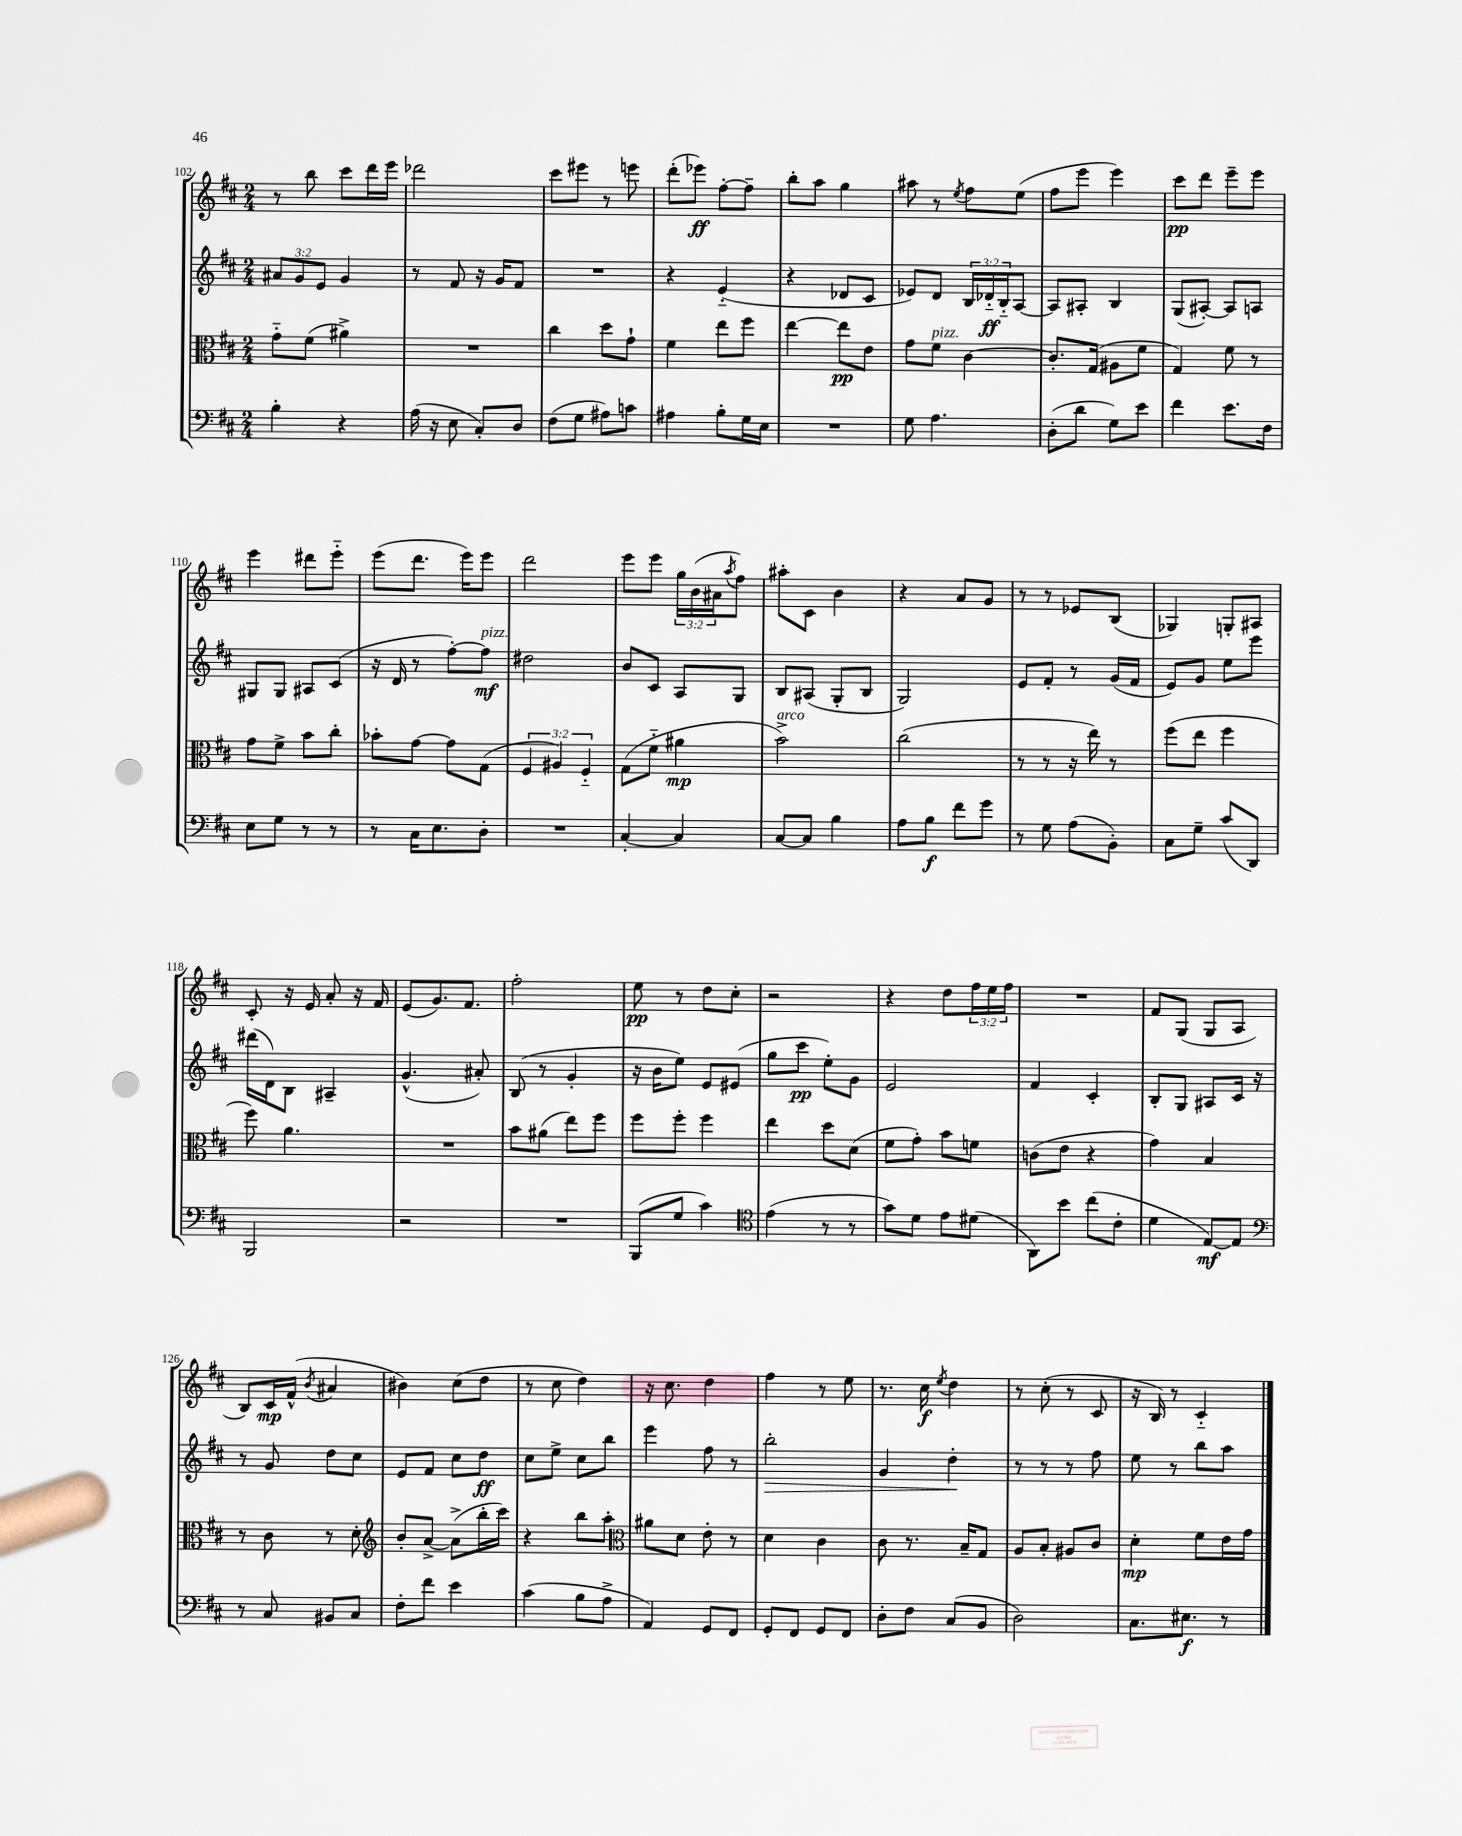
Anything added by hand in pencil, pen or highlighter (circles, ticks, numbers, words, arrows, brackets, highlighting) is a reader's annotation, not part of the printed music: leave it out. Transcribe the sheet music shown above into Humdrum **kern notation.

**kern	**kern	**kern	**kern
*staff4	*staff3	*staff2	*staff1
*clefF4	*clefC3	*clefG2	*clefG2
*k[f#c#]	*k[f#c#]	*k[f#c#]	*k[f#c#]
*M2/4	*M2/4	*M2/4	*M2/4
4B'	8g'~	12a#	8r
.	.	12g	.
.	(8f#	.	8bb
.	.	12e	.
4r	4a#^)	4g	8ccc#
.	.	.	16ddd
.	.	.	16eee
=	=	=	=
(16A	2r	8r	2ddd-
16r	.	.	.
8E	.	8f#	.
8C#')	.	16r	.
.	.	16g	.
8D	.	8f#	.
=	=	=	=
(8F#	4cc#	2r	8ccc#
8G	.	.	8eee#
8A#)	8dd	.	8r
8c	8g`	.	8eee
=	=	=	=
4A#	4f#	4r	(8ddd'
.	.	.	8eee-)
8B'	8ee	(4e'~	[8ff#'
16G	8ff#	.	8ff#~]
16E	.	.	.
=	=	=	=
2r	[4ee	4r	8bb'
.	.	.	8aa
.	8ee]	8d-	4gg
.	8e	8c#	.
=	=	=	=
8G	8g	8e-)	8aa#
4.A	8f#	8d	8r
.	.	.	8qee
.	[4c#	24B	8ff#
.	.	24d-'~	.
.	.	24B'~	.
.	.	[8A	(8ee
=	=	=	=
(8D'	8.c#']	8A]	8ff#
8d	.	8A#'	8eee
.	(16G	.	.
8G)	8A#	4B	4eee)
8e	8f#	.	.
=	=	=	=
4f#	4G)	(8G	8ccc#
.	.	[8A#')	8ddd
8.e	8f#	8A#]	8eee~
.	8r	8A	8eee
16F#	.	.	.
=	=	=	=
8E	8g	8G#	4eee
8G	8f#^	8G#	.
8r	8b	8A#	8ddd#
8r	8cc#'	(8c#	8eee'~
=	=	=	=
8r	8b-'	16r	(8eee
.	.	16d	.
16C#	[8g	8r	8.ddd
8.E	.	.	.
.	8g]	[8ff#')	.
.	.	.	16eee)
8D'	(8G	8ff#]	8eee
=	=	=	=
2r	6F#	2dd#	2ddd
.	6A#)	.	.
.	6F#'~	.	.
=	=	=	=
[4C#'	(8G	8b	8eee
.	8f#'~	8c#	8eee
4C#]	4a#	8A	24gg
.	.	.	(24b
.	.	.	24a#
.	.	.	8qaa
.	.	8G	8ff#)
=	=	=	=
[8C#	2b^)	8B	8aa#'
8C#]	.	(8A#	8c#
4B	.	8G'	4b
.	.	8B	.
=	=	=	=
8A	(2cc#	2G)	4r
8B	.	.	.
8f#	.	.	8a
8g	.	.	8g
=	=	=	=
8r	8r	8e	8r
8G	8r	8f#'	8r
(8A	16r	8r	8e-
.	16ee)	.	.
8BB')	8r	(16g	(8B
.	.	16f#	.
=	=	=	=
8C#	(8ff#	8e)	4G-)
8G~	8ee	8g	.
(8c#	4ff#	8ee	8G'
8DD)	.	8eee	8A#
=	=	=	=
2BBB	8ff#)	(16ddd#	8c#'
.	.	16d)	.
.	4.a	8B	16r
.	.	.	16e
.	.	4A#~	8a'
.	.	.	16r
.	.	.	16f#
=	=	=	=
2r	2r	(4.g^^	(8e
.	.	.	8.g)
.	.	.	8.f#
.	.	8a#')	.
=	=	=	=
2r	8b	(8B	2ff#'
.	(8a#	8r	.
.	8ee)	4g'	.
.	8ff#	.	.
=	=	=	=
(8BBB	8ff#	16r	8ee
.	.	16b	.
8G	8ff#'	8ee)	8r
4c#)	4ff#	8e	8dd
.	.	(8e#	8cc#'
=	=	=	=
*clefC4	*	*	*
(4e	4ee	8gg	2r
.	.	8ccc#	.
8r	8dd	8ee')	.
8r	(8d	8g	.
=	=	=	=
8g)	8f#	2e	4r
8d	8g')	.	.
8e	8b	.	8dd
(8d#	8f	.	24ff#
.	.	.	24ee
.	.	.	24ff#
=	=	=	=
8AA)	(8c	4f#	2r
8b	8e	.	.
(8cc#	4r	4c#'	.
8c#'	.	.	.
=	=	=	=
4d	4g)	8B'	8f#
.	.	8G	(8G
[8E)	4B	8A#	8G
8E]	.	16c#	8A
.	.	16r	.
=	=	=	=
*clefF4	*	*	*
8r	8r	8r	8B)
8C#	8c#	8g	16c#
.	.	.	(16f#^^
.	.	.	8qb
8BB#	8r	8dd	4a#
8C#	8d'	8cc#	.
=	=	=	=
*	*clefG2	*	*
8F#'	8b'	8e	4b#)
8f#	[8a^	8f#	.
4e	(8a^]	8cc#	(8cc#
.	16bb'	8dd	8dd
.	16ccc#)	.	.
=	=	=	=
(4c#	4r	8cc#	8r
.	.	8ee^	8cc#
8B	8bb	8cc#	4dd)
8A^	8aa'	8bb	.
=	=	=	=
*	*clefC3	*	*
4AA)	8a#	4eee	16r
.	.	.	8.cc#
.	8d	.	.
8GG	8e'	8ff#	4dd
8FF#	8r	8r	.
=	=	=	=
8GG'	4d	2bb'	4ff#
8FF#	.	.	.
8GG	4c#	.	8r
8FF#	.	.	8ee
=	=	=	=
8D'	8c#	4g	8.r
8F#	8.r	.	.
.	.	.	16cc#
.	.	.	8qee
(8C#	.	4dd'	4dd
.	16B~	.	.
8BB	8G	.	.
=	=	=	=
2D)	8A	8r	8r
.	8B'	8r	(8cc#'
.	8A#	8r	8r
.	8c#	8ff#	8c#
=	=	=	=
8.C#	4d'	8ee	16r
.	.	.	16B)
.	.	8r	8r
8.E#	.	.	.
.	8f#	8bb	4c#'~
8r	16e	8aa	.
.	16g	.	.
==	==	==	==
*-	*-	*-	*-
